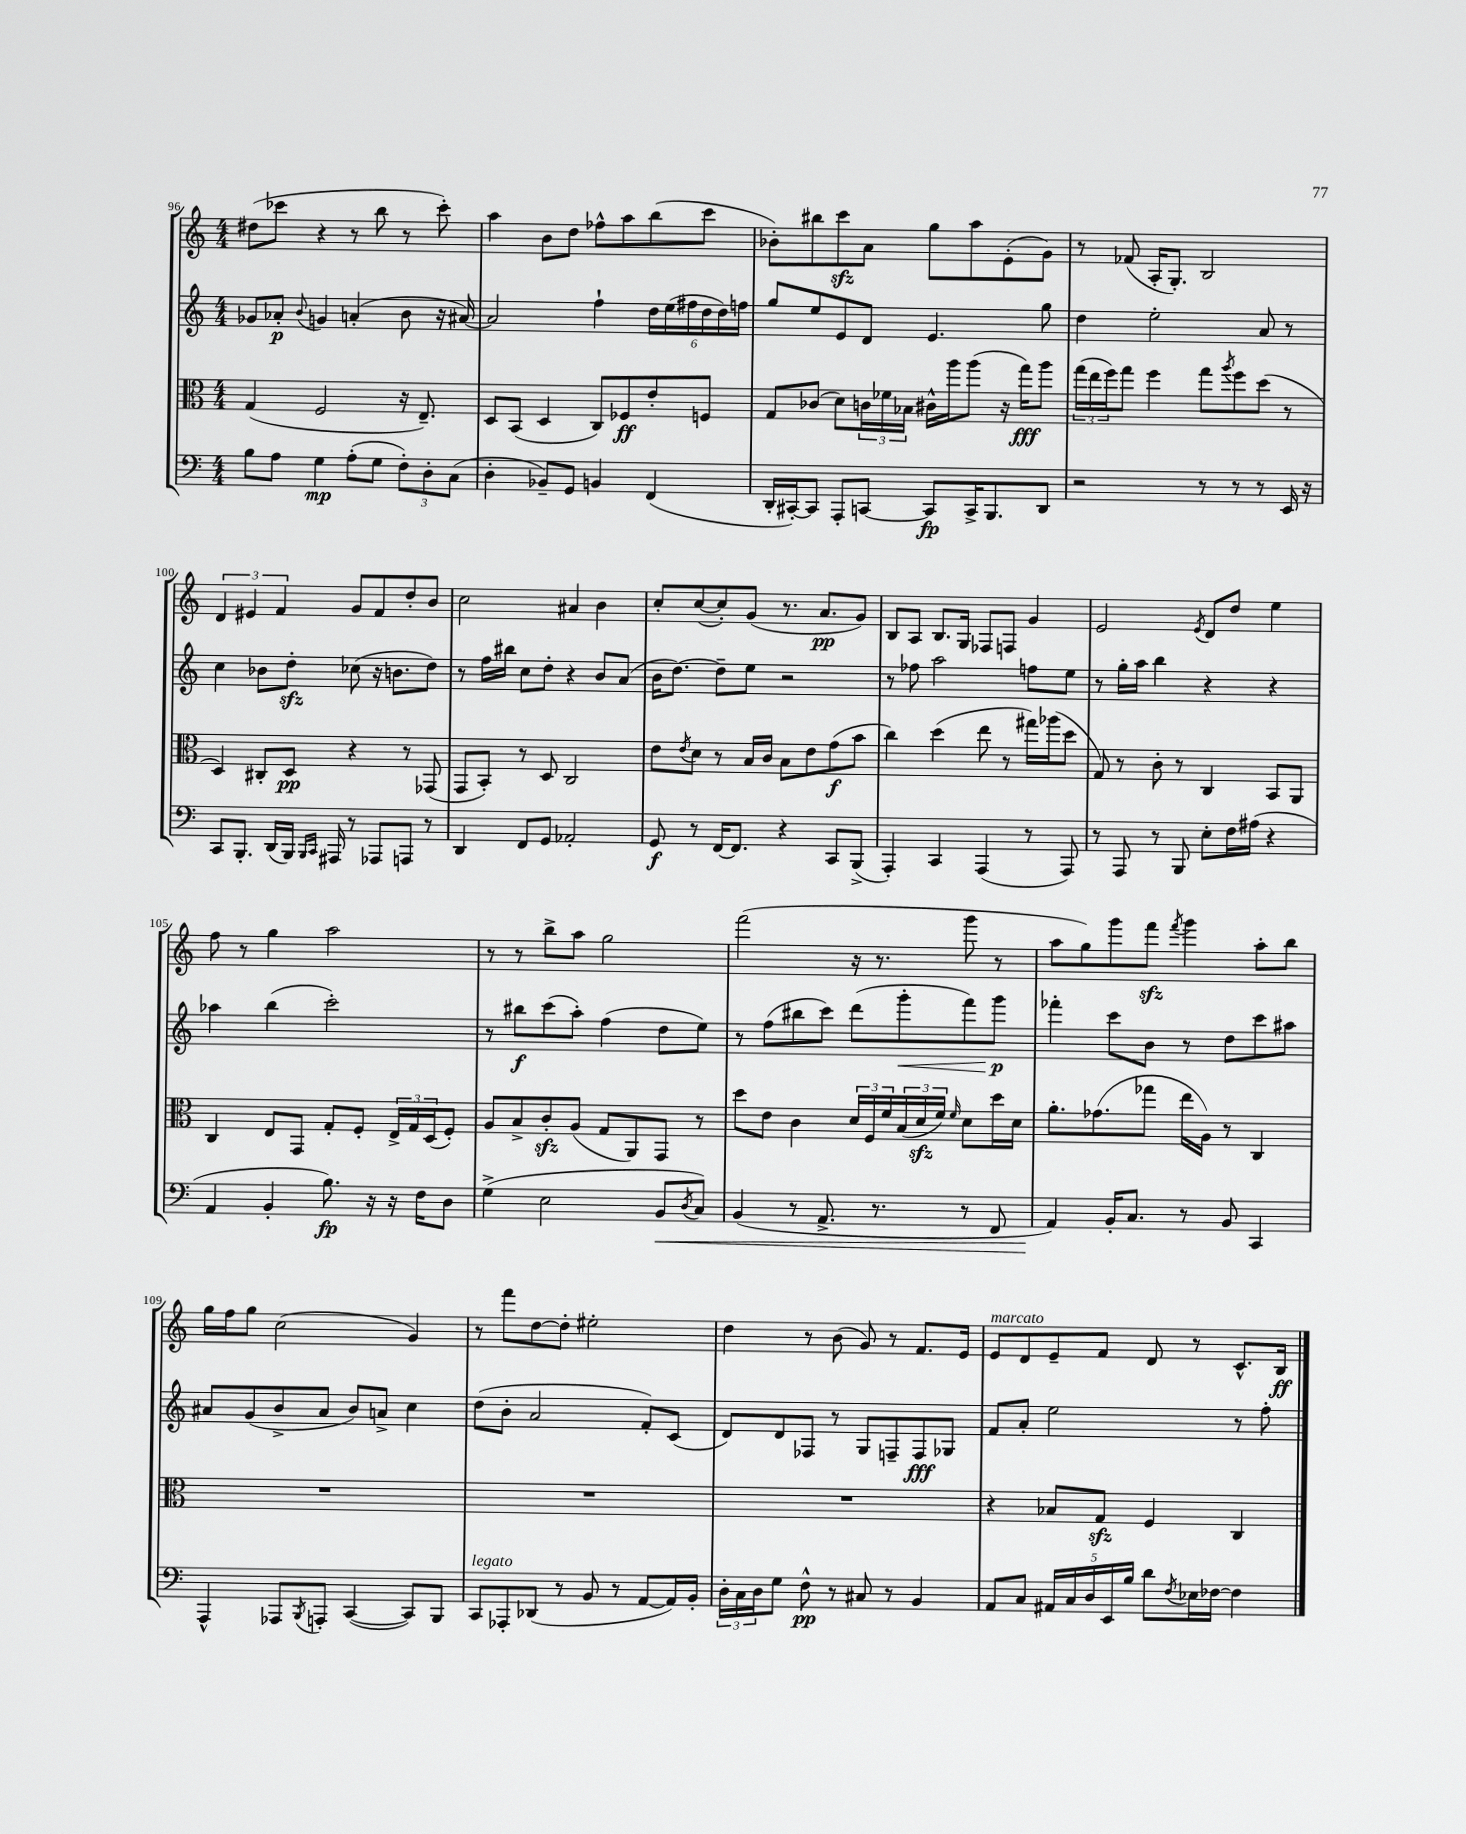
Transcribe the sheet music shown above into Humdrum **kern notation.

**kern	**kern	**kern	**kern
*staff4	*staff3	*staff2	*staff1
*clefF4	*clefC3	*clefG2	*clefG2
*k[]	*k[]	*k[]	*k[]
*M4/4	*M4/4	*M4/4	*M4/4
8B\L	(4G/	8g-/L	(8dd#\L
8A\J	.	8a-'/J	8ccc-\J
.	.	8qqb/	.
4G\	2F/	4g/	4r
(8A'\L	.	(4a'/	8r
8G\J	.	.	8bb\
12F'\L)	16r	8b\	8r
.	8.E~/)	.	.
12D'\	.	.	.
.	.	16r	8ccc-'\)
(12C\J	.	.	.
.	.	[16a#/)	.
=	=	=	=
4D'\	8D/L	2a#/]	4aa\
.	(8BB/J	.	.
8BB-~/L)	4D/	.	8b\L
8GG/J	.	.	8dd\J
4BB/	8C/L)	4ff`\	8ff-^^\L
.	8F-/	.	8aa\
(4FF/	8e'/	24dd\LL	(8bb\
.	.	(24ee\	.
.	.	24ff#\	.
.	8F/J	24dd\	8ccc\J
.	.	24dd\)	.
.	.	24ff\JJ	.
=	=	=	=
16DD'/LL	8G/L	8gg/L	8b-'\L)
[16CC#'/J)	.	.	.
8CC#/]J	(8c-/J	8ee/	8bb#\
8AAA'/L	8d\L)	8e/	8ccc\
[8CC/J	24c\L	8d/J	8a\J
.	24f-\	.	.
.	24B-\JJ	.	.
8CC/]L	16c#^^\LL	4.e/	8gg\L
.	16aa\J	.	.
16CC^/K	(8aa\J	.	8aa\
8.BBB/	.	.	.
.	16r	.	(8e'\
.	16gg\LK)	.	.
8DD/J	8aa\J	8gg\	8g\J)
=	=	=	=
2r	(24gg\LL	4dd\	8r
.	24ee\	.	.
.	24ff\J)	.	.
.	8gg\J	.	(8f-/
.	4ff\	2ee'\	16A'/LK
.	.	.	8.G'/J)
8r	8gg\L	.	2B/
.	8qaa/	.	.
8r	8ff\	.	.
8r	(8dd\J	8a/	.
16EE/	8r	8r	.
16r	.	.	.
=	=	=	=
8CC/L	4D/)	4cc\	6d/
8.BBB'/J	.	.	.
.	.	.	6e#/
.	8C#'/L	8b-\L	.
(16DD/LL	.	.	.
.	.	.	6f/
16BBB/JJ)	8D/J	8dd'\J	.
16qqBBB/LL	.	.	.
16qqCC/JJ	.	.	.
16AAA#/	.	.	.
8r	4r	(8cc-\	8g/L
8AAA-/L	.	16r	8f/
.	.	8.b\L	.
8AAA/J	8r	.	8dd'/
8r	(8GG-/	8dd\J)	8b/J
=	=	=	=
4DD/	8GG/L	8r	2cc\
.	8BB'/J)	16ff\LL	.
.	.	16bb#\JJ	.
8FF/L	8r	8cc\L	.
8GG/J	8D/	8dd'\J	.
2AA-'/	2C/	4r	4a#/
.	.	8b/L	4b\
.	.	(8a/J	.
=	=	=	=
8GG/	8e\L	16b\LK	8cc'/L
.	.	[8.dd\J)	.
.	8qe/	.	.
8r	8d\J	.	([8cc/
[16FF/LK	8r	8dd~\]L	8cc'/])
8.FF/]J	.	.	.
.	16B/LL	8ee\J	(8g/J
.	16c/JJ	.	.
4r	8B\L	2r	8.r
.	8e\	.	.
.	.	.	8.a/L
8CC/L	(8g\	.	.
(8BBB^/J	8b\J	.	8g/J)
=	=	=	=
4AAA'/)	4cc\)	8r	8B/L
.	.	8ff-\	8A/J
4CC/	(4dd\	2aa\	8.B/L
.	.	.	16G/Jk
(4AAA/	8ee\	.	8F-/L
.	8r	.	8F/J
8r	16gg#\LL)	8ff\L	4g/
.	(16aa-\J	.	.
8AAA/)	8dd\J	8ee\J	.
=	=	=	=
8r	8G/)	8r	2e/
8AAA/	8r	16gg'\LL	.
.	.	16aa\JJ	.
8r	8c'\	4bb\	.
8BBB/	8r	.	.
.	.	.	8qe/
8E'\L	4C/	4r	8d/L
16F\L	.	.	8dd/J
(16A#\JJ	.	.	.
4r	8BB/L	4r	4ee\
.	8AA/J	.	.
=	=	=	=
4AA/	4C/	4aa-\	8ff\
.	.	.	8r
4BB'/	8E/L	(4bb\	4gg\
.	8GG/J	.	.
8.B\)	8G'/L	2ccc'\)	2aa\
.	8F'/J	.	.
16r	.	.	.
16r	24E^/LL	.	.
.	24G/	.	.
16F\LK	.	.	.
.	(24D/J	.	.
8D\J	8F'/J)	.	.
=	=	=	=
(4G^\	8A/L	8r	8r
.	8B^/	8bb#\L	8r
2E\	8c'/	(8ccc\	8bb^\L
.	(8A/J	8aa'\J)	8aa\J
.	8G/L	(4ff\	2gg\
.	8AA/)	.	.
8BB/L	8GG/J	8dd\L	.
8qD/	.	.	.
8C/J)	8r	8ee\J)	.
=	=	=	=
(4BB/	8dd\L	8r	(2fff\
.	8e\J	(8ff\L	.
8r	4c\	8bb#\	.
8.AA^/	.	8ccc\J)	.
.	24d/LL	(8ddd\L	16r
.	24F/	.	.
8.r	.	.	8.r
.	24f/	.	.
.	(24B/	8ggg'\	.
.	24d/	.	.
.	24f/JJ)	.	.
.	16qqf/	.	.
8r	8d\L	8fff\)	8ggg\
8FF/	16dd\L	8ggg\J	8r
.	16d\JJ	.	.
=	=	=	=
4AA/)	8.a'\L	4fff-'\	8aa\L
.	.	.	8gg\)
.	(8.g-\	.	.
16BB'/LK	.	8ccc\L	8ggg\
8.C/J	.	.	.
.	8gg-\J	8b\J	8fff\J
.	.	.	8qfff/
8r	16ee\LL	8r	4ggg\
.	16A\JJ)	.	.
8BB/	8r	8dd\L	.
4CC/	4C/	8ccc\	8aa'\L
.	.	8aa#\J	8bb\J
=	=	=	=
4AAA^^/	1r	8a#/L	16gg\LL
.	.	.	16ff\J
.	.	(8g/	8gg\J
8AAA-/L	.	8b^/	(2cc\
8qBBB/	.	.	.
8AAA'/J	.	8a#/J	.
([4CC/	.	8b/L)	.
.	.	8a^/J	.
8CC/]L)	.	4cc\	4g/)
8BBB/J	.	.	.
=	=	=	=
8CC/L	1r	(8dd\L	8r
8AAA-'/	.	8b'\J	8fff\L
(8DD-/J	.	2a/	[8dd\
8r	.	.	8dd'\]J
8BB/	.	.	2ee#'\
8r	.	.	.
[8AA/L	.	8f'/L)	.
16AA/]L)	.	(8c/J	.
16BB'/JJ	.	.	.
=	=	=	=
24D'\LL	1r	8d/L)	4dd\
24C\	.	.	.
24D\J	.	.	.
8G\J	.	8d/	.
8F^^\	.	8F-/J	8r
8r	.	8r	(8b\
8C#/	.	8G/L	8g/)
8r	.	8F~/	8r
4BB/	.	8F/	8.f/L
.	.	8G-/J	.
.	.	.	16e/Jk
=	=	=	=
8AA/L	4r	8f/L	8e/L
8C/J	.	8a'/J	8d/
20AA#/LL	8B-/L	2ee\	8e~/
20C/	.	.	.
20D/	.	.	.
.	8G/J	.	8f/J
20EE/	.	.	.
20B/JJ	.	.	.
8d\L	4F/	.	8d/
8qF/	.	.	.
16E-\L	.	.	8r
[16F-\JJ	.	.	.
4F-\]	4C/	8r	8.c^^/L
.	.	8ff'\	.
.	.	.	16B/Jk
==	==	==	==
*-	*-	*-	*-
